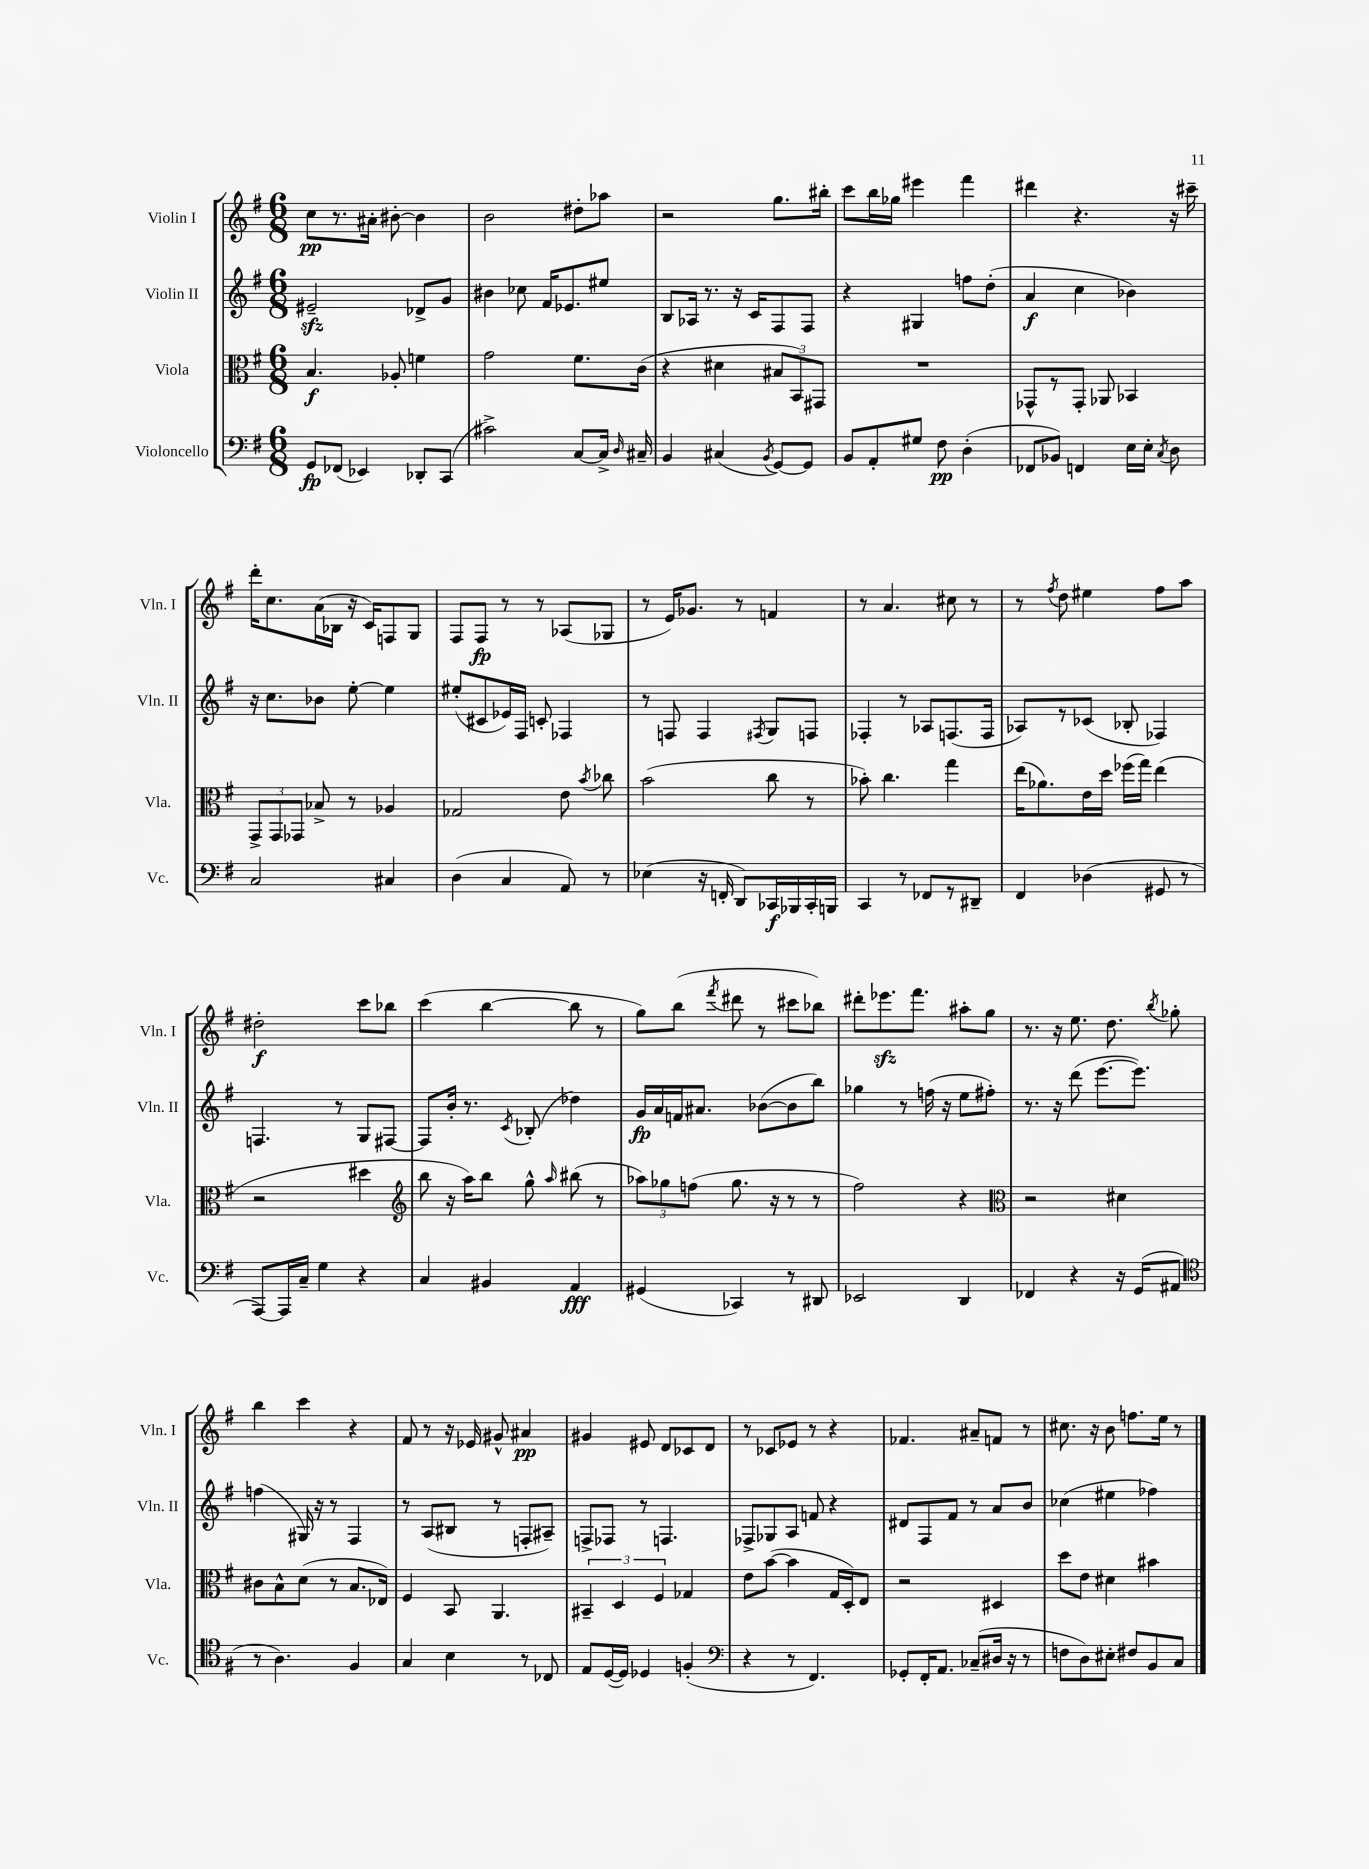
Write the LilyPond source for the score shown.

<<
\new StaffGroup <<
\new Staff = "s0" \with { instrumentName = "Violin I" shortInstrumentName = "Vln. I" } {
    \clef treble \key g \major \numericTimeSignature \time 6/8
    \autoBeamOff c''8[\pp r8. ais'16]-. bis'8~-. bis'4 |
    b'2 dis''8[-. aes''8] |
    r2 g''8.[ bis''16]-. |
    c'''8[ b''16 ges''16] eis'''4 fis'''4 |
    dis'''4 r4. r16 cis'''16-- |
    d'''16[-. c''8. a'16( bes16] r16 c'16[) f8 g8] |
    fis8[ fis8]\fp r8 r8 aes8[( ges8] |
    r8 e'16[) ges'8.] r8 f'4 |
    r8 a'4. cis''8 r8 |
    r8 \acciaccatura { fis''8 } d''8 eis''4 fis''8[ a''8] |
    dis''2-.\f c'''8[ bes''8] |
    c'''4( b''4~ b''8 r8 |
    g''8[) b''8]( \acciaccatura { fis'''8 } dis'''8 r8 cis'''8[ bes''8]) |
    dis'''8[-. ees'''8.\sfz fis'''8.] ais''8[-. g''8] |
    r8. r16 e''8. d''8. \acciaccatura { b''8 } ges''8-. |
    b''4 c'''4 r4 |
    fis'8 r8 r16 ees'16 gis'8-^ ais'4\pp |
    gis'4 eis'8 d'8[ ces'8 d'8] |
    r8 ces'8[ ees'8] r8 r4 |
    fes'4. ais'8[-- f'8] r8 |
    cis''8. r16 b'8 f''8.[ e''16] r8 \bar "|." |
}
\new Staff = "s1" \with { instrumentName = "Violin II" shortInstrumentName = "Vln. II" } {
    \clef treble \key g \major \numericTimeSignature \time 6/8
    \autoBeamOff eis'2--\sfz des'8[-> g'8] |
    bis'4 ces''8 fis'16[ ees'8. eis''8] |
    b8[ aes16] r8. r16 c'16[ fis8 fis8] |
    r4 gis4 f''8[ d''8]-.( |
    a'4\f c''4 bes'4) |
    r16 c''8.[ bes'8] e''8~-. e''4 |
    eis''8[-.( cis'8 ees'16) fis16] c'8-. fes4 |
    r8 f8 f4 \acciaccatura { fis8 } g8[ f8] |
    fes4-. r8 aes8[ f8.( f16] |
    aes8[) r8 ces'8]( bes8-. fes4) |
    f4. r8 g8[ fis8]~ |
    fis8[ b'16]-. r8. \acciaccatura { c'8 } bes8-.( des''4) |
    g'16[\fp a'16 f'16 ais'8.] bes'8[~( bes'8 b''8]) |
    ges''4 r8 f''16( r16 e''8[ fis''8]-.) |
    r8. r16 d'''8( e'''8.[~ e'''8.]) |
    f''4( gis16) r16 r8 fis4 |
    r8 a8[( bis8] r8 f8[-. ais8]--) |
    f8[-> fes8] r8 f4. |
    fes8[-> ges8 a8] f'8 r4 |
    dis'8[ fis8 fis'8] r8 a'8[ b'8] |
    ces''4( eis''4 fes''4) \bar "|." |
}
\new Staff = "s2" \with { instrumentName = "Viola" shortInstrumentName = "Vla." } {
    \clef alto \key g \major \numericTimeSignature \time 6/8
    \autoBeamOff b4.\f aes8-. f'4 |
    g'2 fis'8.[ c'16]( |
    r4 dis'4 \tuplet 3/2 { bis8[ b,8) gis,8] } |
    R2. |
    ges,8[-^ r8 ges,8]-. aes,8 bes,4 |
    \tuplet 3/2 { g,8[-> g,8 ges,8] } bes8-> r8 aes4 |
    ges2 e'8 \acciaccatura { b'8 } ces''8 |
    b'2( c''8 r8 |
    bes'8-.) c''4. g''4 |
    e''16[( aes'8.) e'16 d''16] fes''16[( g''16]) e''4( |
    r2 dis''4 |
    \clef treble b''8 r16 a''16[) b''8] g''8-^ \grace { a''16 } bis''8( r8 |
    \tuplet 3/2 { aes''8[) ges''8 f''8]( } ges''8. r16 r8 r8 |
    fis''2) r4 |
    \clef alto r2 dis'4 |
    cis'8[ b8-^ d'8]( r8 b8.[ ees16]) |
    fis4 b,8 a,4. |
    \tuplet 3/2 { bis,4-- d4 fis4 } ges4 |
    e'8[ b'8]~( b'4 g16[ d16-.) e8] |
    r2 dis4 |
    d''8[ e'8] dis'4 bis'4 \bar "|." |
}
\new Staff = "s3" \with { instrumentName = "Violoncello" shortInstrumentName = "Vc." } {
    \clef bass \key g \major \numericTimeSignature \time 6/8
    \autoBeamOff g,8[\fp fes,8]( ees,4) des,8[-. c,8]( |
    cis'2->) c8[~ c16]-> \grace { d16 } cis16-- |
    b,4 cis4( \acciaccatura { b,8 } g,8[~) g,8] |
    b,8[ a,8-. gis8] fis8\pp d4-.( |
    fes,8[ bes,8]) f,4 e16[ e16]-. \acciaccatura { c8 } d8 |
    c2 cis4 |
    d4( c4 a,8) r8 |
    ees4( r16 f,16-. d,8[) ces,16\f bes,,16 ces,16-. b,,16] |
    c,4 r8 fes,8[ r8 dis,8]-- |
    fis,4 des4( gis,8 r8 |
    a,,8[~) a,,16 c16]-- g4 r4 |
    c4 bis,4 a,4\fff |
    gis,4( ces,4) r8 dis,8 |
    ees,2 d,4 |
    fes,4 r4 r16 g,16[( ais,8] |
    \clef tenor r8 a4.) fis4 |
    g4 b4 r8 ces8 |
    e8[ d16~( d16]) des4 f4-.( |
    \clef bass r4 r8 fis,4.) |
    ges,8[-. fis,16-. a,8.] ces8[--( dis16] r16 r8 |
    f8[ d8) eis8]-. fis8[ b,8 c8] \bar "|." |
}
>>
>>
\layout { \context { \Score \remove "Bar_number_engraver" } }
